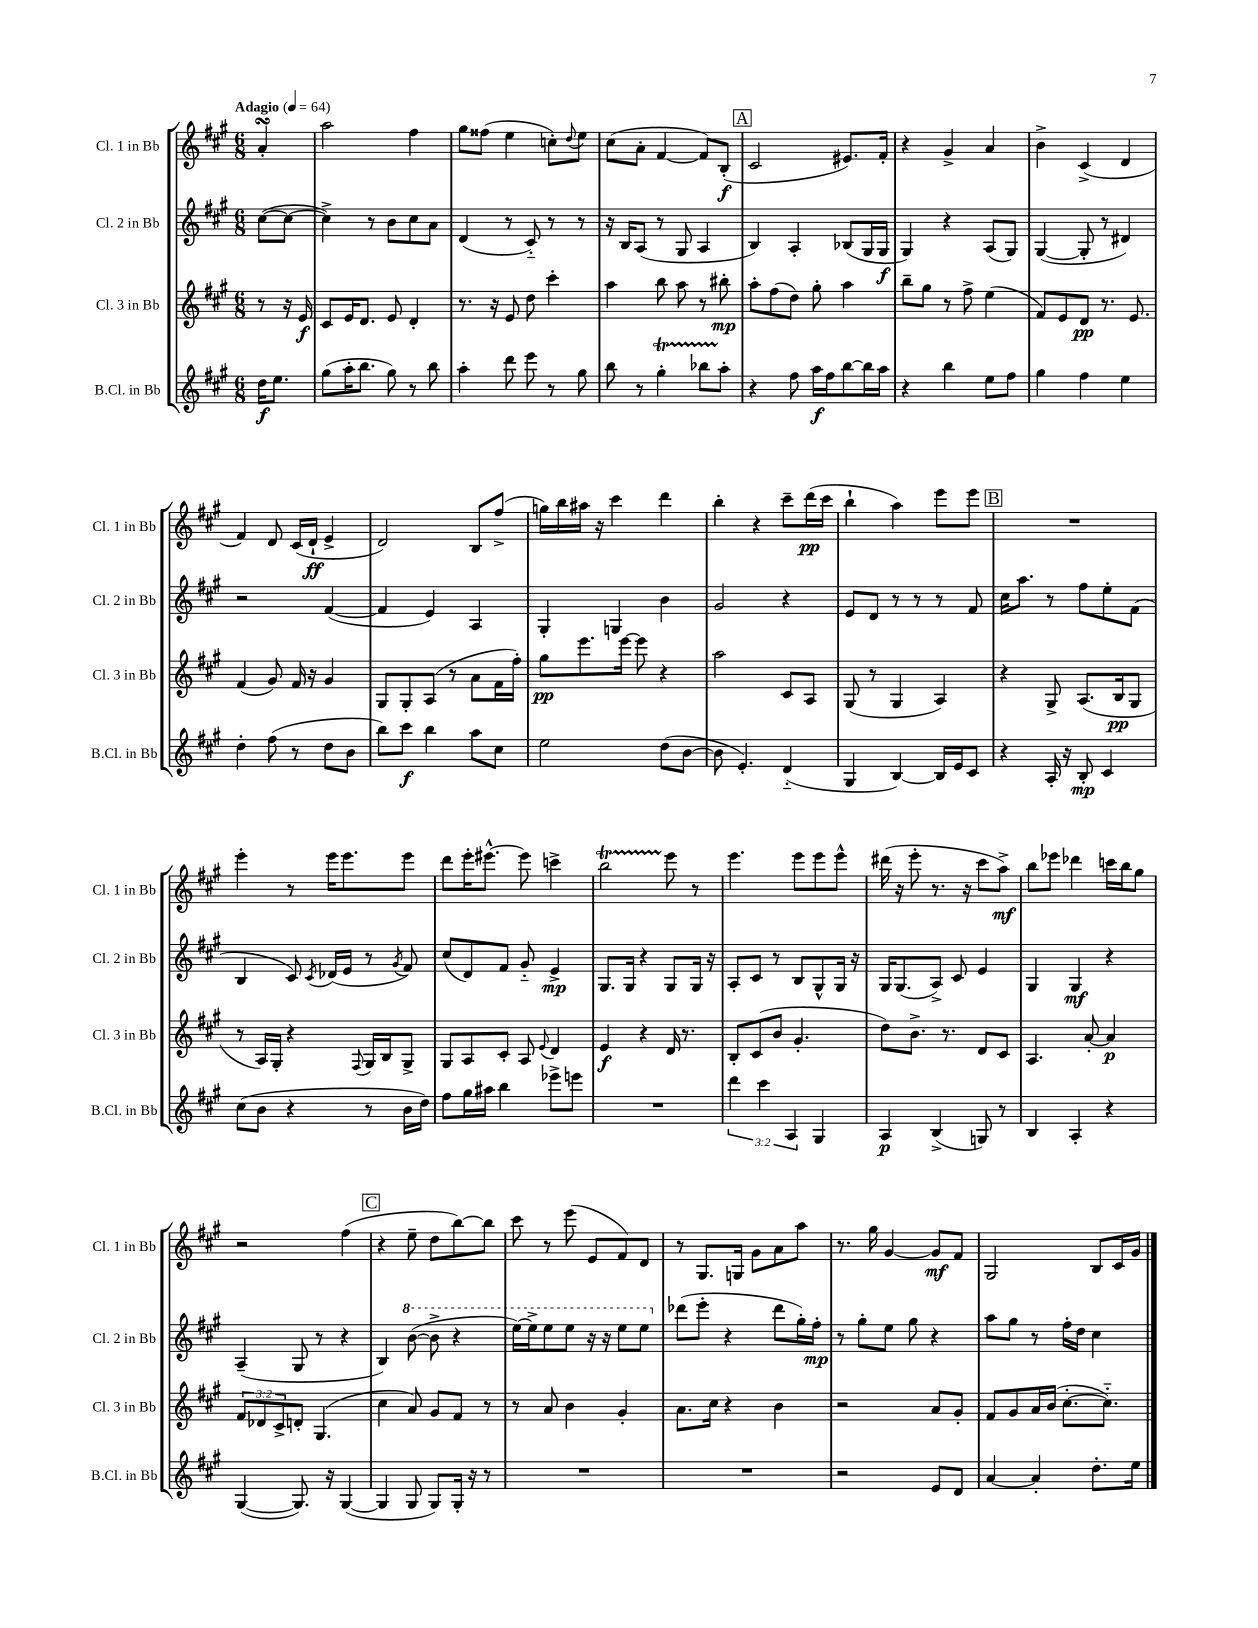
<<
\new StaffGroup <<
\new Staff = "s0" \with { instrumentName = "Cl. 1 in Bb" shortInstrumentName = "Cl. 1 in Bb" } {
    \clef treble \key a \major \numericTimeSignature \time 6/8 \partial 4 \tempo "Adagio" 4 = 64
    a'4-.\turn |
    a''2 fis''4 |
    gis''8 fisis''8( e''4 c''8-.) \appoggiatura { d''8 } e''8 |
    cis''8( a'8-. fis'4~ fis'8) b8-.\f( |
    \mark \markup { \box "A" } cis'2 eis'8.) fis'16-. |
    r4 gis'4-> a'4 |
    b'4-> cis'4->( d'4 |
    fis'4) d'8 cis'16( d'16-!\ff e'4-> |
    d'2) b8 fis''8->( |
    g''16) b''16 ais''16 r16 cis'''4 d'''4 |
    b''4-. r4 cis'''8-- d'''16\pp( cis'''16 |
    b''4-! a''4) e'''8 e'''8 |
    \mark \markup { \box "B" } R2. |
    e'''4-. r8 e'''16 e'''8. e'''8 |
    d'''8 e'''16-. eis'''8.~-^ eis'''8 c'''4-> |
    b''2\startTrillSpan e'''8\stopTrillSpan r8 |
    e'''4. e'''8 e'''8 e'''8-^ |
    dis'''16( r16 e'''8-. r8. r16 cis'''8 a''8->\mf) |
    b''8 ees'''8 des'''4 c'''16 b''16 gis''8 |
    r2 fis''4( |
    \mark \markup { \box "C" } r4 e''8-- d''8 b''8~) b''8 |
    cis'''8 r8 e'''8( e'8 fis'8) d'8 |
    r8 gis8. g16 gis'8 a'8 a''8 |
    r8. gis''16 gis'4~ gis'8\mf fis'8 |
    gis2 b8 cis'16 gis'16 \bar "|." |
}
\new Staff = "s1" \with { instrumentName = "Cl. 2 in Bb" shortInstrumentName = "Cl. 2 in Bb" } {
    \clef treble \key a \major \numericTimeSignature \time 6/8 \partial 4
    cis''8~( cis''8~ |
    cis''4->) r8 b'8 cis''8 a'8 |
    d'4( r8 cis'8-_) r8 r8 |
    r16 b16 a8( r8 gis8 a4 |
    \mark \markup { \box "A" } b4) a4-. bes8( gis16 gis16\f |
    gis4) r4 a8( gis8) |
    gis4~( gis8-. r8 dis'4) |
    r2 fis'4~( |
    fis'4 e'4) a4 |
    gis4-. g4 b'4 |
    gis'2 r4 |
    e'8 d'8 r8 r8 r8 fis'8 |
    \mark \markup { \box "B" } cis''16 a''8. r8 fis''8 e''8-. fis'8( |
    b4 cis'8) \acciaccatura { cis'8 } des'16( e'16 r8 \acciaccatura { gis'8 } fis'8) |
    cis''8( d'8) fis'8 gis'8-_ e'4->\mp |
    gis8. gis16 r4 gis8 gis16 r16 |
    a8-. cis'8 r8 b8 gis8-^ gis16 r16 |
    gis16 gis8.( a8->) cis'8 e'4 |
    gis4 gis4\mf r4 |
    a4--( gis8 r8 r4 |
    \mark \markup { \box "C" } b4) \ottava #1 b''8~( b''8-> r4 |
    e'''16~) e'''16-> e'''8 e'''8 r16 r16 e'''8 e'''8 \ottava #0 |
    des'''8( e'''8-. r4 des'''8 gis''16-.) fis''16-.\mp |
    r8 gis''8-. e''8 gis''8 r4 |
    a''8 gis''8 r8 fis''16-. d''16 cis''4 \bar "|." |
}
\new Staff = "s2" \with { instrumentName = "Cl. 3 in Bb" shortInstrumentName = "Cl. 3 in Bb" } {
    \clef treble \key a \major \numericTimeSignature \time 6/8 \override Staff.TupletNumber.text = #tuplet-number::calc-fraction-text \partial 4
    r8 r16 e'16\f |
    cis'8 e'16 d'8. e'8 d'4-. |
    r8. r16 e'8 d''8 cis'''4-. |
    a''4 b''8 a''8 r8 bis''8-.\mp |
    \mark \markup { \box "A" } a''8-. fis''8( d''8) gis''8-. a''4 |
    b''8-- gis''8 r8 fis''8-> e''4( |
    fis'8) e'8 d'8\pp r8. e'8. |
    fis'4( gis'8) fis'16 r16 gis'4 |
    gis8 gis8-. a8( r8 a'8 fis'16 fis''16-.) |
    gis''8\pp e'''8. e'''16~ e'''8 r4 |
    a''2 cis'8 a8 |
    gis8( r8 gis4 a4) |
    \mark \markup { \box "B" } r4 gis8-> a8.( b16\pp gis8 |
    r8 a16) gis16-. r4 \appoggiatura { fis8 } gis16 b16 gis8-> |
    gis8 a8 cis'8-. a8 \appoggiatura { e'8 } d'4 |
    e'4\f r4 d'16 r8. |
    b8-. cis'8( b'8 gis'4.-. |
    d''8) b'8.-> r8. d'8 cis'8 |
    a4. a'8~-. a'4\p |
    \tuplet 3/2 { fis'8 des'8 cis'8-> } d'8-. gis4.( |
    \mark \markup { \box "C" } cis''4 a'8) gis'8 fis'8 r8 |
    r8 a'8 b'4 gis'4-. |
    a'8. cis''16 r4 b'4 |
    r2 a'8 gis'8-. |
    fis'8 gis'8 a'16 b'16( cis''8.~-. cis''8.-_) \bar "|." |
}
\new Staff = "s3" \with { instrumentName = "B.Cl. in Bb" shortInstrumentName = "B.Cl. in Bb" } {
    \clef treble \key a \major \numericTimeSignature \time 6/8 \override Staff.TupletNumber.text = #tuplet-number::calc-fraction-text \partial 4
    d''16\f e''8. |
    gis''8( a''16-. b''8. gis''8) r8 b''8 |
    a''4-. d'''8 e'''8 r8 gis''8 |
    b''8 r8 gis''4-.\startTrillSpan bes''8 a''8-.\stopTrillSpan |
    \mark \markup { \box "A" } r4 fis''8 a''16\f fis''16 b''8~ b''16 a''16 |
    r4 b''4 e''8 fis''8 |
    gis''4 fis''4 e''4 |
    d''4-. fis''8( r8 d''8 b'8 |
    b''8) cis'''8\f b''4 a''8 cis''8 |
    e''2 d''8( b'8~ |
    b'8 e'4.-.) d'4-_( |
    gis4 b4~) b16 e'16 cis'8 |
    \mark \markup { \box "B" } r4 a16-. r16 b8-.\mp cis'4 |
    cis''8( b'8 r4 r8 b'16 d''16) |
    fis''8 gis''16 ais''16 b''4 ees'''8-> e'''8 |
    R2. |
    \tuplet 3/2 { d'''4 cis'''4 a4 } gis4 |
    a4\p b4->( g8) r8 |
    b4 a4-. r4 |
    gis4~( gis8.) r16 gis4~( |
    \mark \markup { \box "C" } gis4 gis8 gis8) gis16-. r16 r8 |
    R2. |
    R2. |
    r2 e'8 d'8 |
    a'4~ a'4-. d''8.-. e''16 \bar "|." |
}
>>
>>
\layout { \context { \Score \remove "Bar_number_engraver" } }
